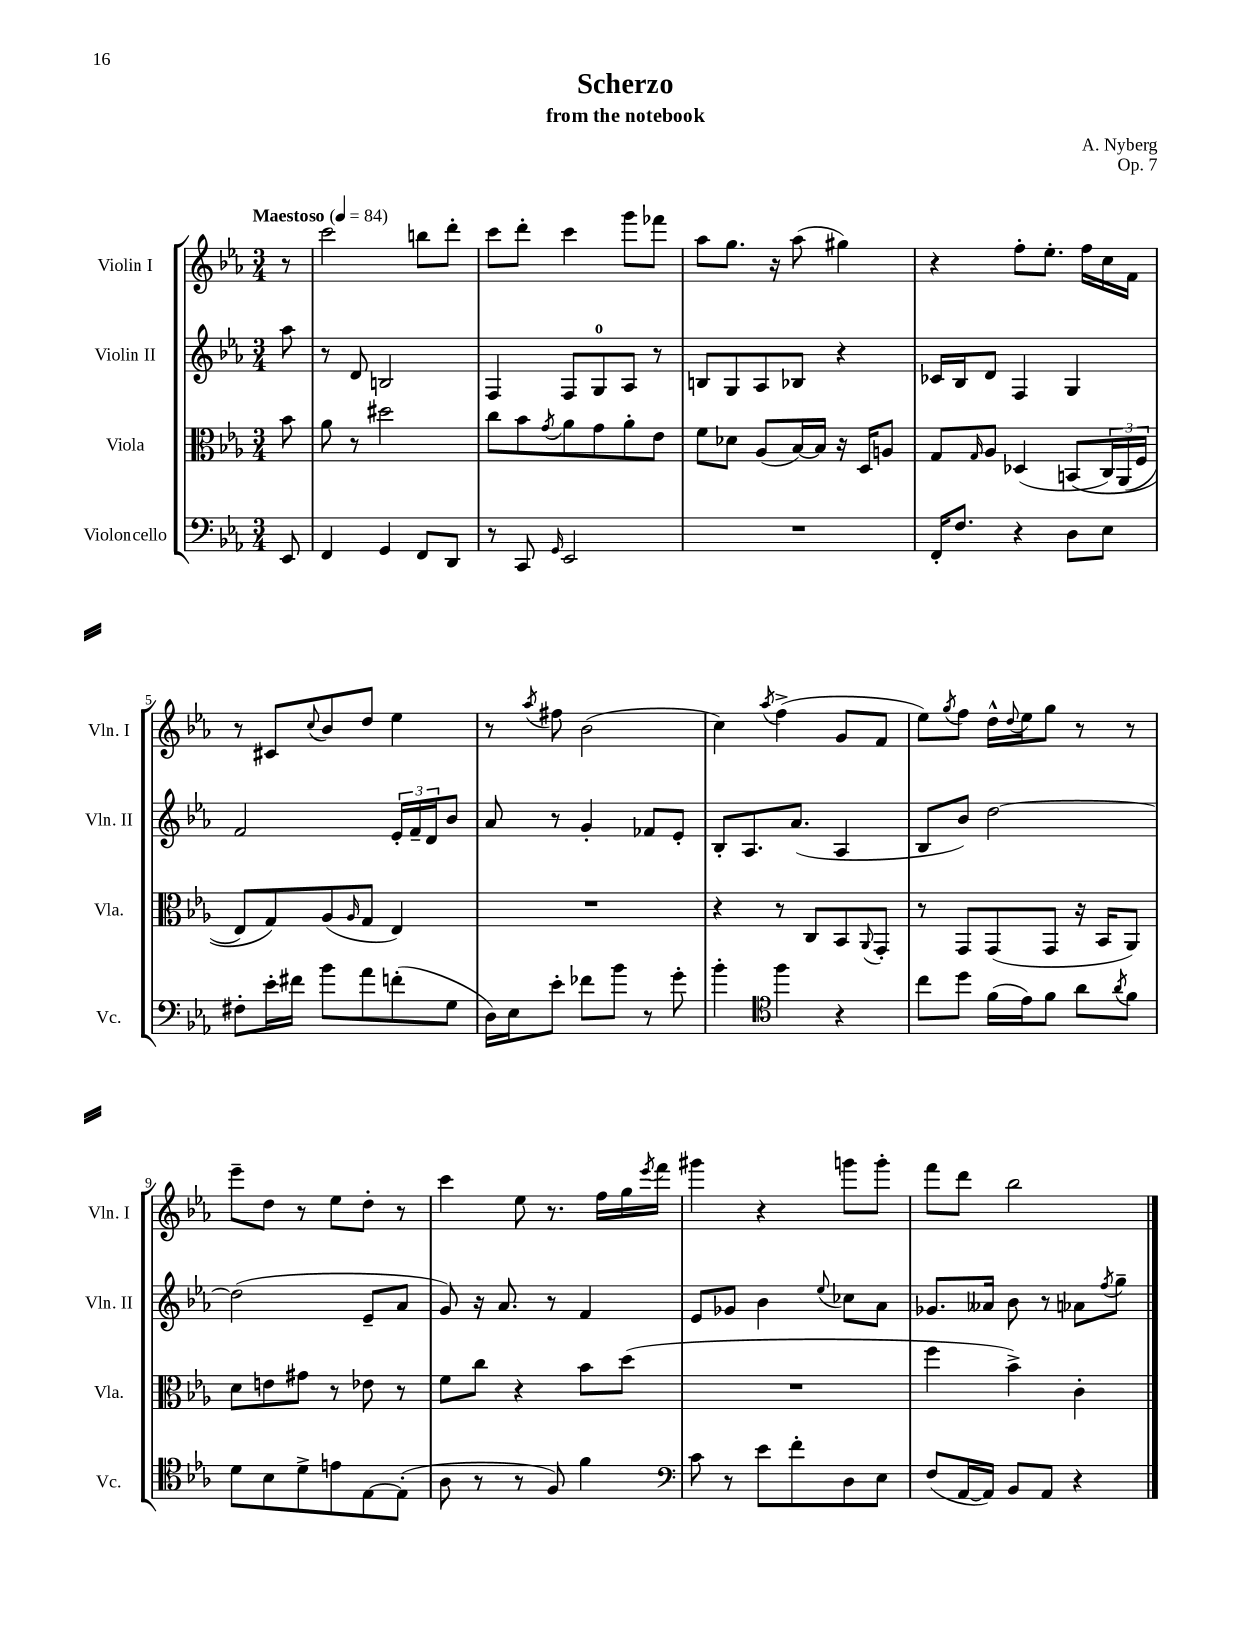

**kern	**kern	**kern	**kern
*part4	*part3	*part2	*part1
*staff4	*staff3	*staff2	*staff1
*I"Violoncello	*I"Viola	*I"Violin II	*I"Violin I
*I'Vc.	*I'Vla.	*I'Vln. II	*I'Vln. I
*clefF4	*clefC3	*clefG2	*clefG2
*k[b-e-a-]	*k[b-e-a-]	*k[b-e-a-]	*k[b-e-a-]
*M3/4	*M3/4	*M3/4	*M3/4
*MM84	*MM84	*MM84	*MM84
=	=	=	=
!	!	!	!LO:TX:a:B:t=Maestoso
8EE-/	8b-\	8aa-\	8r
=1	=1	=1	=1
4FF/	8a-\	8r	2ccc\
.	8r	8d/	.
4GG/	2dd#X\	2Bn/	.
8FF/L	.	.	8bbn\L
8DD/J	.	.	8ddd'\J
=2	=2	=2	=2
8r	8cc\L	4F/	8ccc\L
8CC/	8b-\	.	8ddd'\J
16qqGG/	8qg/	.	.
2EE-/	8a-\	8F/L	4ccc\
.	8g\	8G/	.
.	8a-'\	8A-/J	8ggg\L
.	8e-\J	8r	8fff-X\J
=3	=3	=3	=3
2.r	8f\L	8Bn/L	8aa-\L
.	8d-X\J	8G/	8.gg\J
.	(8A-/L	8A-/	.
.	.	.	16r
.	[16B-/L)	8B-X/J	(8aa-\
.	16B-/JJ]	.	.
.	16r	4r	4gg#X\)
.	16D/KL	.	.
.	8An/J	.	.
=4	=4	=4	=4
16FF'/KL	8G/L	16c-X/LL	4r
8.F/J	.	16B-/J	.
.	16qqG/	.	.
.	8A-/J	8d/J	.
4r	(4D-X/	4F/	8ff'\L
.	.	.	8.ee-'\J
8D\L	(8BBn/L	4G/	.
.	.	.	16ff\LL
8E-\J	24C/L)	.	16cc\
.	(24AA-/	.	.
.	.	.	16f\JJ
.	24F/JJ	.	.
!!LO:LB:g=z
=5	=5	=5	=5
8F#X'\L	8E-/L)	2f/	8r
16e-'\L	8G/)	.	8c#X/L
16f#X\JJ	.	.	.
.	.	.	8qqcc/
8b-\L	(8A-/	.	8b-/
.	16qqA-/	.	.
8a-\	8G/J	.	8dd/J
(8fn'\	4E-/)	24e-'/LL	4ee-\
.	.	24f~/	.
.	.	24d/J	.
8G\J	.	8b-/J	.
=6	=6	=6	=6
16D\LL)	2.r	8a-/	8r
16E-\J	.	.	.
.	.	.	8qaa-/
8e-'\J	.	8r	8ff#X\
8f-X\L	.	4g'/	(2b-\
8b-\J	.	.	.
8r	.	8f-X/L	.
8g'\	.	8e-'/J	.
=7	=7	=7	=7
4b-'\	4r	8B-'/L	4cc\)
.	.	8.A-/	.
*clefC4	*	*	*
.	.	.	8qaa-/
4ff\	8r	.	(4ff^\
.	.	(8.a-/J	.
.	8C/L	.	.
4r	8BB-/	4A-/	8g/L
.	8qqAA-/	.	.
.	8GG'/J	.	8f/J
=8	=8	=8	=8
8cc\L	8r	8B-/L	8ee-\L)
.	.	.	8qgg/
8dd\J	8GG/L	8b-/J)	8ff\J
(16f\LL	(8GG/	[2dd\	16dd^^\LL
.	.	.	8qqdd/
16e-\J)	.	.	16ee-\J
8f\J	8GG/J	.	8gg\J
8a-\L	16r	.	8r
.	16BB-/KL	.	.
8qa-/	.	.	.
8f\J	8AA-/J)	.	8r
!!LO:LB:g=z
=9	=9	=9	=9
8d\L	8d\L	(2dd\]	8eee-~\L
8B-\	8en\	.	8dd\J
8d^\	8g#X\J	.	8r
8en\	8r	.	8ee-\L
[8E-\	8e-X\	8e-~/L	8dd'\J
(8E-'\J]	8r	8a-/J	8r
=10	=10	=10	=10
8A-\	8f\L	8g/)	4ccc\
8r	8cc\J	16r	.
.	.	8.a-/	.
8r	4r	.	8ee-\
8F/)	.	8r	8.r
4f\	8b-\L	4f/	.
.	.	.	16ff\LL
.	(8dd\J	.	16gg\
.	.	.	8qeee-/
.	.	.	16fff\JJ
=11	=11	=11	=11
*clefF4	*	*	*
8c\	2.r	8e-/L	4ggg#X\
8r	.	8g-X/J	.
8e-\L	.	4b-\	4r
8f'\	.	.	.
.	.	8qqee-/	.
8D\	.	8cc-X\L	8gggn\L
8E-\J	.	8a-\J	8ggg'\J
=12	=12	=12	=12
(8F/L	4ff\	8.g-X/L	8fff\L
[16AA-/L	.	.	8ddd\J
16AA-/JJ])	.	16a--X/Jk	.
8BB-/L	4b-^\)	8b-\	2bb-\
8AA-/J	.	8r	.
4r	4c'\	8a-X\L	.
.	.	8qff/	.
.	.	8gg~\J	.
==	==	==	==
*-	*-	*-	*-
